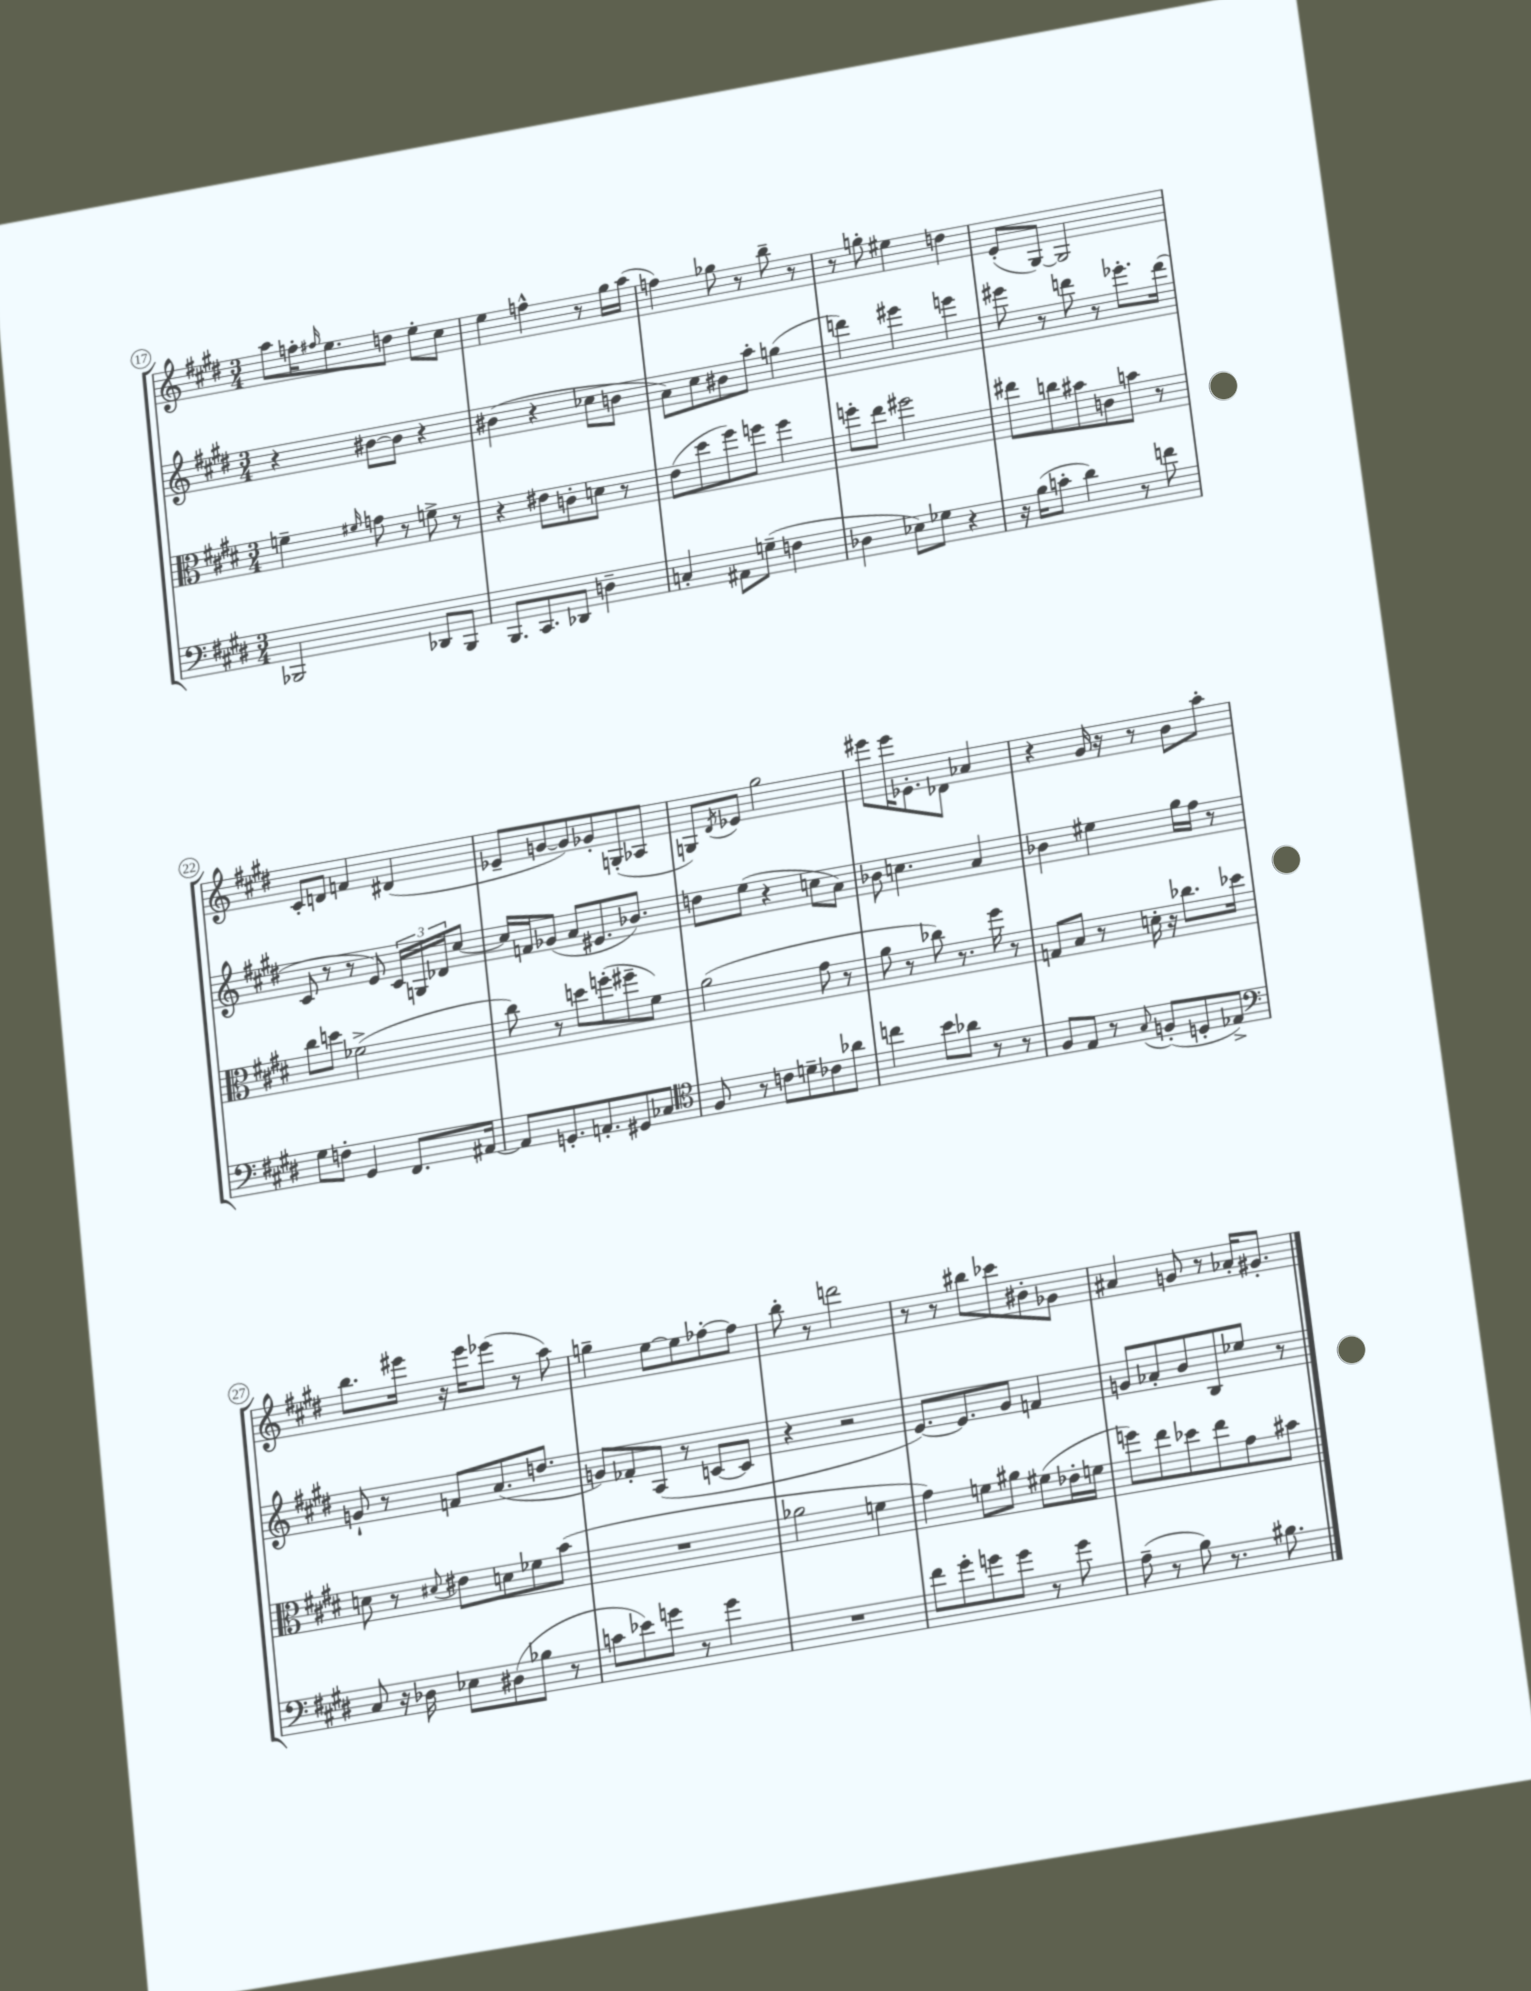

**kern	**kern	**kern	**kern
*part4	*part3	*part2	*part1
*staff4	*staff3	*staff2	*staff1
*clefF4	*clefC3	*clefG2	*clefG2
*k[f#c#g#d#]	*k[f#c#g#d#]	*k[f#c#g#d#]	*k[f#c#g#d#]
*M3/4	*M3/4	*M3/4	*M3/4
=17	=17	=17	=17
2BBB-X/	4fn~\	4r	8aa\L
.	.	.	16ffn'\K
.	.	.	16qqff#X/
.	.	.	8.ee\
.	16qqf#X/	.	.
.	8gn\	[8b#X\L	.
.	8r	8b#\J]	8ddn\J
8DD-X/L	8fn^\	4r	8ee'\L
8BBB-/J	8r	.	8cc#\J
=18	=18	=18	=18
8.BBB/L	4r	(4b#X\	4ee\
8.CC#/	.	.	.
.	8e#X\L	4r	4ffn^^\
8DD-X/J	8cn'\	.	.
4Dn~\	8dn\J	8cc-X\L	8r
.	8r	8bn\J	16gg#\LL
.	.	.	(16aa\JJ
=19	=19	=19	=19
4Cn'/	(8e\L	8a\L)	4ffn\)
.	8dd#\	8cc#\	.
8AA#X\L	8ff#\)	8b#X\	8gg-X\
(8Gn~\J	8ffn\J	8aa'\J	8r
4Fn\	4ff\	(4ggn\	8bb~\
.	.	.	8r
=20	=20	=20	=20
4D-X\	8ffn'\L	4dddn\)	8r
.	8ee\J	.	8ggn'\
8E-X\L)	2ff#X\	4eee#X\	4ee#X\
8G-X\J	.	.	.
4r	.	4eeen\	4ddn\
=21	=21	=21	=21
16r	8ee#X\L	8eee#X\	(8e'/L
(16B\KL	.	.	.
8cn'\J	8ccn\	8r	[8G#/J)
4d#\)	8b#X\	8dddn\	2G#/]
.	8cn\	8r	.
8r	8bn\J	8.eee-X'\L	.
8fn\	8r	.	.
.	.	(16ddd\Jk	.
!!LO:LB:g=z
=22	=22	=22	=22
8G#\L	8cc#\L	8c#/	8c#'/L
8Fn'\J	8ddn\J	8r	8dn/J
4GG#/	(2f-X^\	8r	4fn/
.	.	8e/)	.
8.FF#/L	.	24c#/LL	(4d#X/
.	.	24Gn/	.
.	.	24d-X/J	.
.	.	[8cc#/J	.
[16AA#X/Jk	.	.	.
=23	=23	=23	=23
8AA#/L]	8cc#\)	16cc#/LL]	8e-X~/L
.	.	16fn/J	.
8.GGn'/	8r	(8g-X/J	[8gn/
.	8ddn\L	8a/L	8g/])
8.AAn'/	.	.	.
.	(8ffn'\	8.e#X/	8g-X'/
8GG#X/	8ff#X~\	.	(8Gn'/
.	.	8.b-X/J)	.
8C-X/J	8f#\J)	.	8A-X/J
=24	=24	=24	=24
*clefC4	*	*	*
8F#/	(2a\	8ddn\L	8Gn/L)
.	.	.	8qd#/
8r	.	(8ee\J	8e-X/J
8cn\L	.	4r	2gg#\
8dn~\	.	.	.
8c-X\	8g#\	8ccn\L	.
8a-X\J	8r	8a\J)	.
=25	=25	=25	=25
4ccn\	8a\	8b-X\	8eee#X\L
.	8r	4.ccn\	16eee#\K
.	.	.	8.e-X'\
8b\L	8cc-X\)	.	.
8a-X\J	8.r	.	8d-X\J
8r	.	4a/	4a-X/
.	16ff#\	.	.
8r	8r	.	.
=26	=26	=26	=26
8F#/L	8Gn/L	4b-X\	4r
8E/J	8B/J	.	.
8r	8r	4ee#X\	16g#/
.	.	.	16r
8qqG#/	.	.	.
(8Fn'/L	16dn'\	.	8r
.	16r	.	.
8Dn'/	8.cc-X\L	16gg#\LL	8b\L
.	.	16ff#\JJ	.
8E-X^/J)	.	8r	8aa'\J
.	16dd-X\Jk	.	.
!!LO:LB:g=z
=27	=27	=27	=27
*clefF4	*	*	*
8C#/	8dn\	8gn`/	8.bb\L
16r	8r	8r	.
16D-X\	.	.	16eee#X\Jk
.	8qqd#X/	.	.
8E-X\L	8e#X\L	8fn/L	16r
.	.	.	16eee#\KL
(8D#X\	8dn\	(8.a/	(8eee-X\J
8B-X\J	8f-X\	.	8r
.	.	8.ddn/J	.
8r	(8b\J	.	8aa\)
=28	=28	=28	=28
8cn\L	2.r	8gn/L)	4ggn~\
8e-X\)	.	8f-X'/	.
8gn\J	.	(8A/J	[8ee\L
8r	.	8r	8ee\]
4g\	.	[8cn/L	[8ff-X'\
.	.	8c/J]	8ff-\J]
=29	=29	=29	=29
2.r	2a-X\	4r	8bb'\
.	.	.	8r
.	.	2r	2dddn\
.	4fn\	.	.
=30	=30	=30	=30
8f#\L	4g#\)	[8.e/L)	8r
8g#'\	.	.	8r
.	.	8.e/]	.
8gn\	8fn\L	.	8bb#X\L
8g\J	8a#X\J	8g#/J	8ccc-X\
8r	(8f#X\L	4fn/	8b#X'\
8g\	16e-X'\L	.	8g-X\J
.	16fn\JJ	.	.
=31	=31	=31	=31
(8A~\	8ffn\L)	8gn/L	4a#X/
8r	8ee\	8a-X'/	.
8B\)	8dd-X\	8b/	8gn/
8.r	8ee\	8B/	8r
.	8g#\	8ee-X/J	16a-X'/KL
8.B#X\	.	.	8.g#X'/J
.	8b#X\J	8r	.
==	==	==	==
*-	*-	*-	*-
